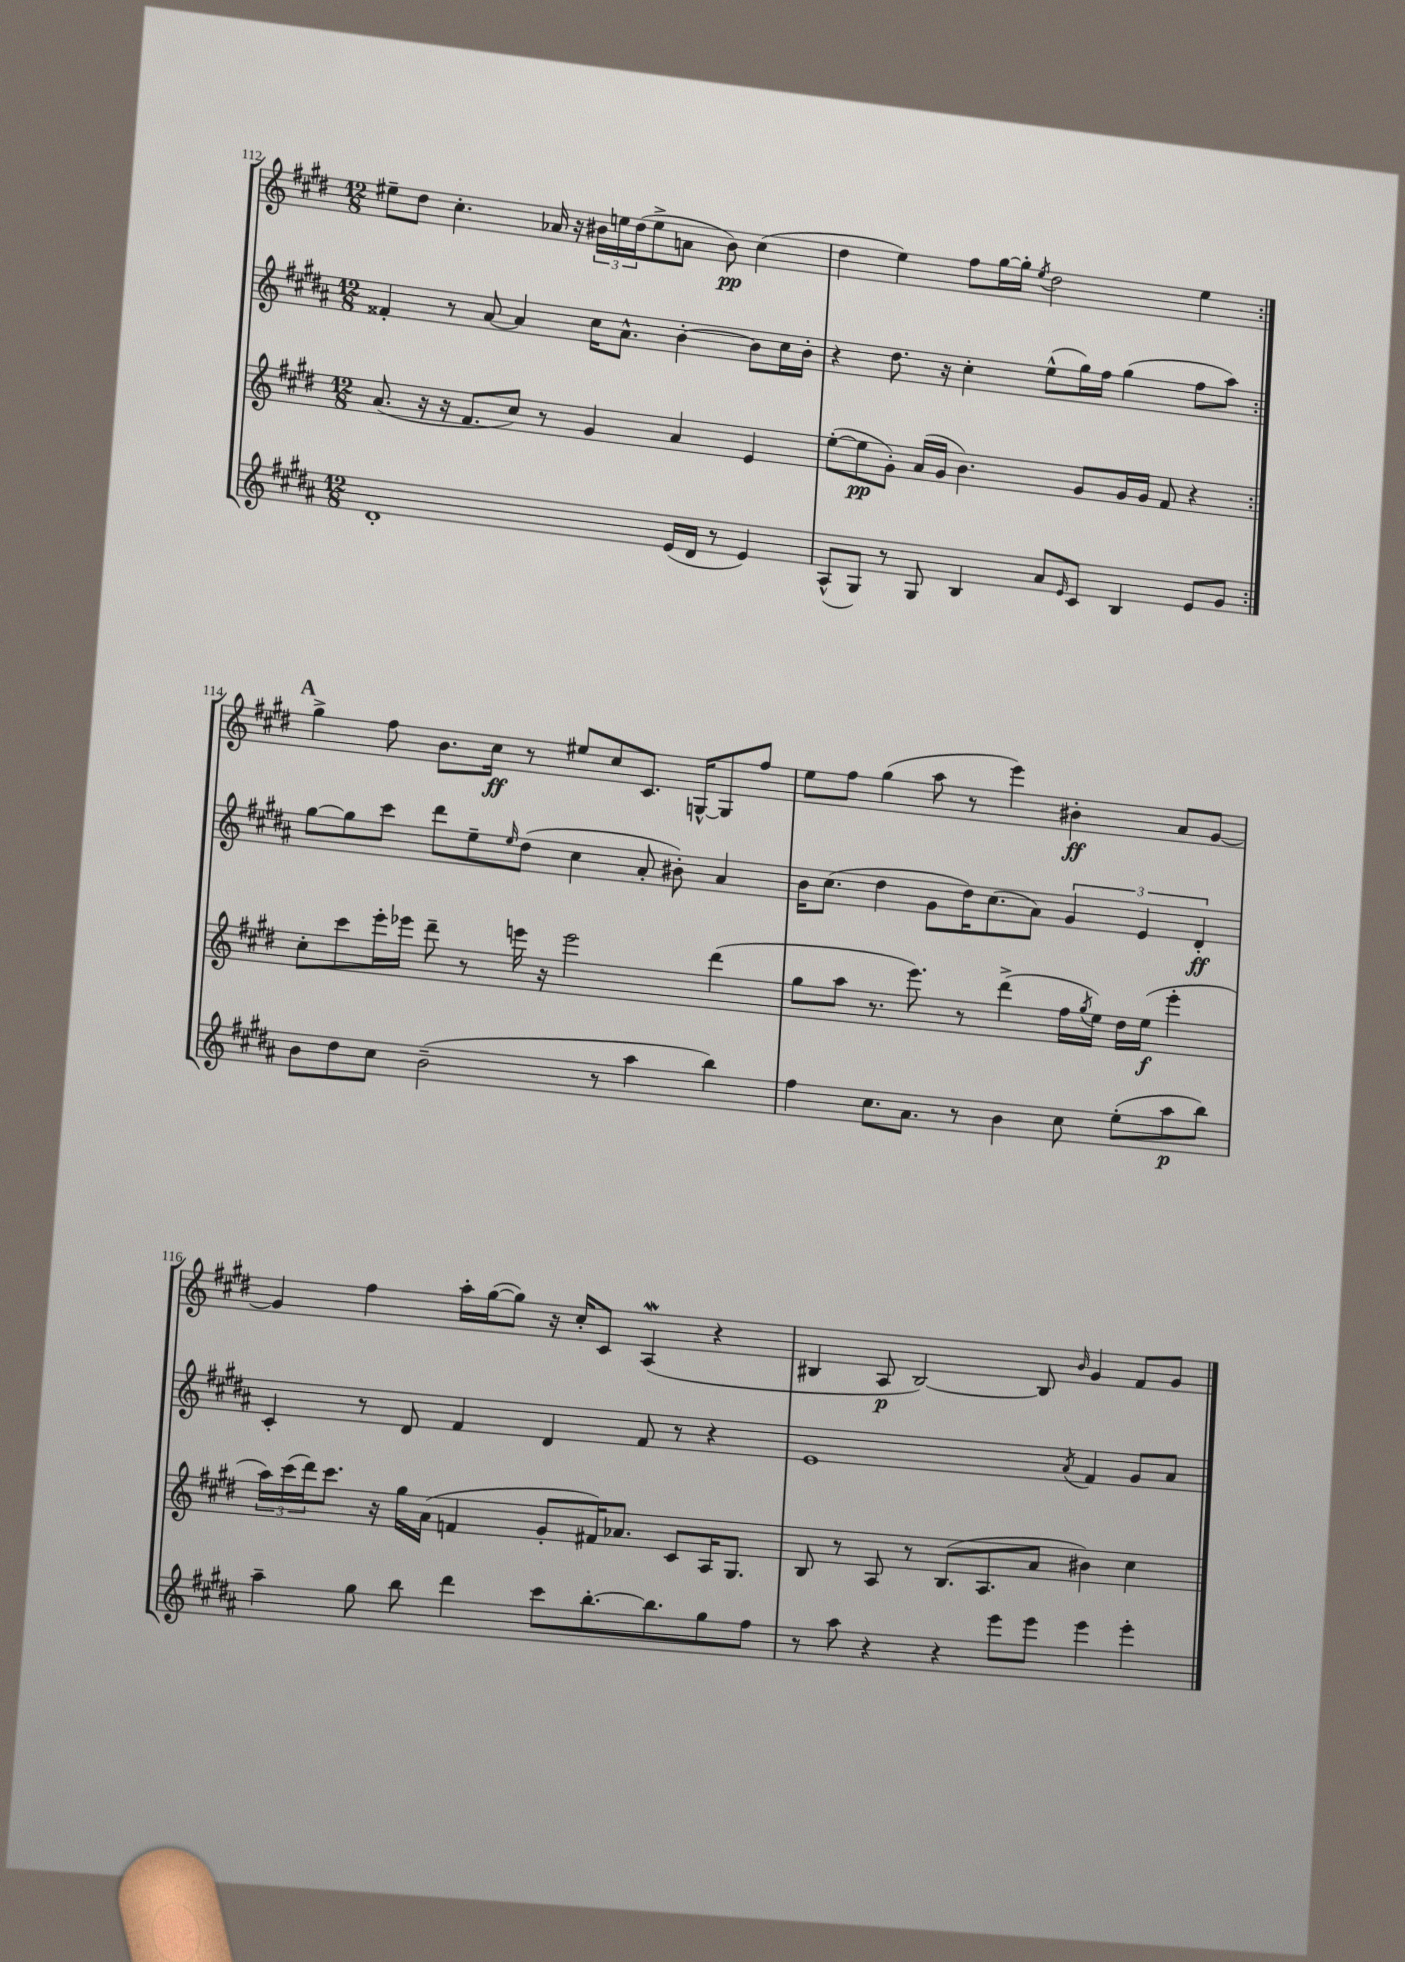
<<
\new StaffGroup <<
\new Staff = "s0" {
    \clef treble \key e \major \numericTimeSignature \time 12/8
    \repeat volta 2 { eis''8-- dis''8 cis''4.-. aes'16 r16 \tuplet 3/2 { bis'16 e''16 dis''16( } e''8-> a'8 bis'8\pp) cis''4( |
    dis''4 e''4) fis''8 gis''16~ gis''16-. \acciaccatura { e''8 } dis''2 e''4 | }
    \mark \markup { \bold "A" } gis''4-> fis''8 b'8. cis''16\ff r8 eis''8 cis''8 cis'8. g16~-^ g8 fis''8 |
    e''8 fis''8 gis''4( a''8 r8 e'''4) bis'4-.\ff a'8 gis'8~ |
    gis'4 fis''4 a''16-. gis''16~( gis''8) r16 cis''16-. cis'8 a4\mordent( r4 |
    bis4 a8\p bis2~) bis8 \grace { b'16 } gis'4 fis'8 gis'8 \bar "|." |
}
\new Staff = "s1" {
    \clef treble \key b \major \numericTimeSignature \time 12/8
    \repeat volta 2 { fisis'4-. r8 ais'8~ ais'4 cis''16 ais'8.-^ b'4~-. b'8 cis''16 b'16-. |
    r4 dis''8. r16 cis''4-. e''8-^( gis''16) fis''16 gis''4( fis''8 ais''8) | }
    \mark \markup { \bold "A" } gis''8~ gis''8 cis'''8 dis'''8 e''8-- \grace { e''16 } dis''8( cis''4 ais'8-. bis'8-.) ais'4 |
    b'16 cis''8.( dis''4 gis'8 dis''16) cis''8.( ais'8) \tuplet 3/2 { gis'4 e'4 dis'4-.\ff } |
    cis'4-. r8 dis'8 fis'4 dis'4 fis'8 r8 r4 |
    e'1 \acciaccatura { ais'8 } fis'4 gis'8 ais'8 \bar "|." |
}
\new Staff = "s2" {
    \clef treble \key e \major \numericTimeSignature \time 12/8
    \repeat volta 2 { a'8.( r16 r16 fis'8. cis''8) r8 gis'4 a'4 e'4 |
    e''8~-.( e''8\pp gis'8-.) a'16( gis'16 b'4.) gis'8 gis'16 gis'16 fis'8 r4 | }
    \mark \markup { \bold "A" } cis''8-. cis'''8 e'''16-. ees'''16 dis'''8-- r8 e'''16 r16 e'''2 dis'''4( |
    gis''8 a''8 r8. e'''8.) r8 dis'''4->( fis''16 \acciaccatura { gis''8 } e''16) dis''16 e''16\f( e'''4-. |
    \tuplet 3/2 { a''16) cis'''16( dis'''16) } cis'''8. r16 gis''16 a'16( f'4 gis'8-. fis'16) aes'8. cis'8 a16 gis8. |
    b8 r8 a8 r8 b8.( a8. a'8 bis'4) cis''4 \bar "|." |
}
\new Staff = "s3" {
    \clef treble \key b \major \numericTimeSignature \time 12/8
    \repeat volta 2 { dis'1-. e'16( dis'16 r8 e'4) |
    ais8-^( gis8) r8 gis8 b4 ais'8 \grace { e'16 } cis'8 b4 e'8 gis'8 | }
    \mark \markup { \bold "A" } b'8 dis''8 cis''8 b'2--( r8 ais''4 b''4) |
    fis''4 cis''8. ais'8. r8 b'4 cis''8 e''8-.( ais''8\p b''8) |
    ais''4-- gis''8 b''8 dis'''4 cis'''8 b''8.~-. b''8. gis''8 fis''8 |
    r8 ais''8 r4 r4 e'''8 e'''8 e'''4 e'''4-. \bar "|." |
}
>>
>>
\layout { \context { \Score currentBarNumber = #112 } }
